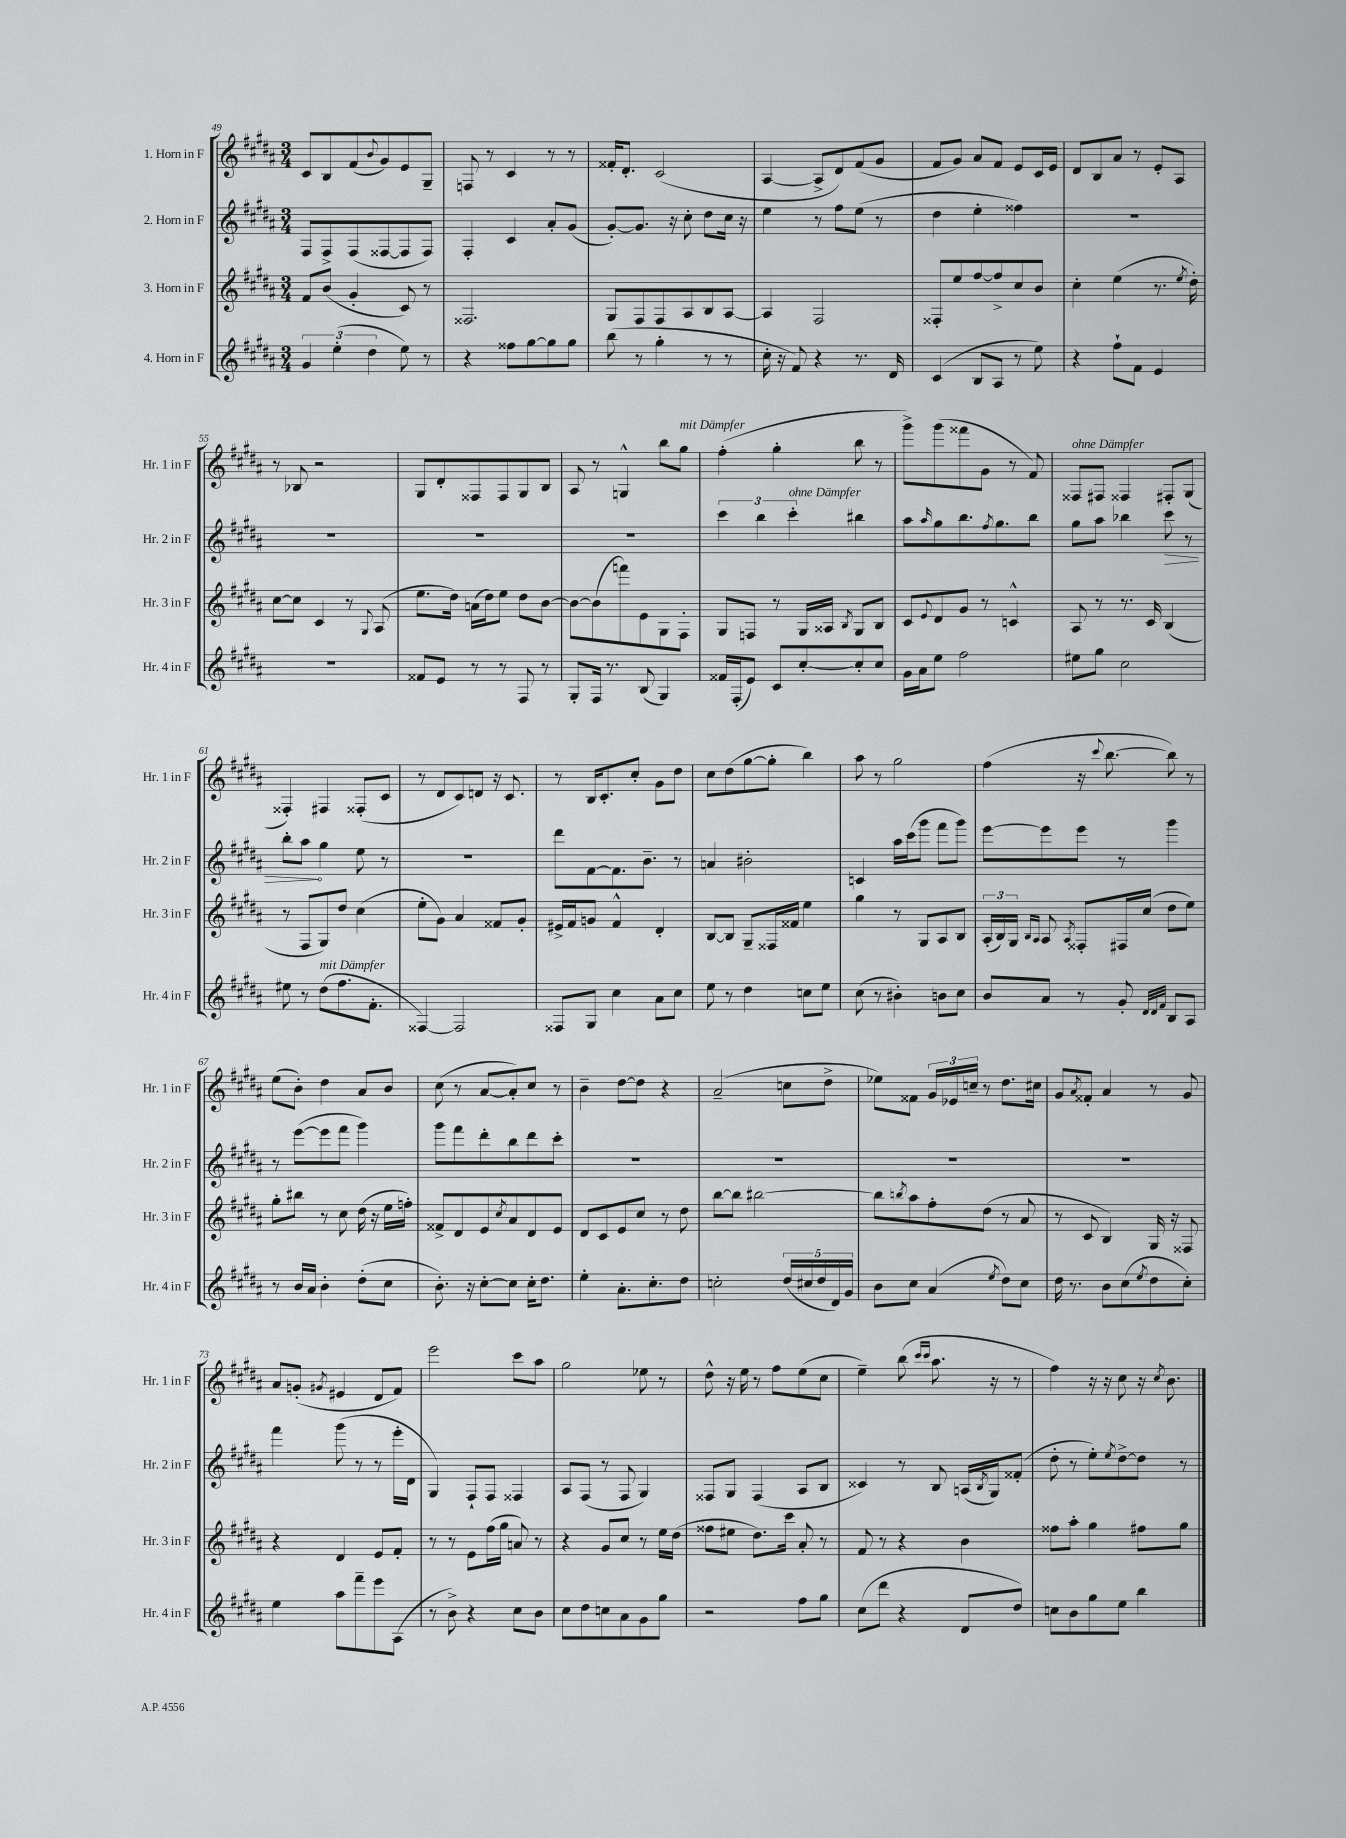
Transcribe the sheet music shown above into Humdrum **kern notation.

**kern	**kern	**kern	**kern
*staff4	*staff3	*staff2	*staff1
*clefG2	*clefG2	*clefG2	*clefG2
*k[f#c#g#d#a#]	*k[f#c#g#d#a#]	*k[f#c#g#d#a#]	*k[f#c#g#d#a#]
*M3/4	*M3/4	*M3/4	*M3/4
6g#/	8f#/L	8F#/L	8c#/L
.	(8b/J	8F#^/	8B/
(6ee'\	.	.	.
.	4g#'/	(8F#/	(8f#/
6dd#\	.	.	.
.	.	.	8qqb/
.	.	[8F##/	8g#/)
8ee\)	8c#/)	8F##/]	8e/
8r	8r	8F##/J)	8G#~/J
=	=	=	=
4r	2.F##/	4F#'/	8F/
.	.	.	8r
8ff##\L	.	4c#/	4c#/
[8gg#\	.	.	.
8gg#\]	.	8a#'/L	8r
8gg#\J	.	(8g#/J	8r
=	=	=	=
(8bb\	8G#/L	[8g#'/L)	16f##'/LK
.	.	.	8.d#'/J
8r	8F#/	8.g#/]J	.
4gg#'\	8F#/	.	(2c#/
.	.	16r	.
.	8A#/	8cc#'\	.
8r	8B/	8dd#\L	.
8r	[8A#/J	16cc#\Jk	.
.	.	16r	.
=	=	=	=
16cc#'\	4A#/]	4ee\	[4A#/
16r	.	.	.
8f#/)	.	.	.
4r	2F#/	8r	8A#^/]L
.	.	8ff#\L	8d#/)
8.r	.	(8ee\J	(8f#/
.	.	8r	8g#/J
16d#/	.	.	.
=	=	=	=
(4c#/	8F##'/L	4dd#\	8f#/L
.	8ee/	.	8g#/J)
8B/L	[8ff#/	4ee'\	8a#/L
8A#/J	8ff#^/]	.	8f#/J
8r	8cc#/	4ff##\)	8e/L
8ee\)	8b/J	.	16c#/L
.	.	.	16e/JJ
=	=	=	=
4r	4cc#'\	2.r	8d#/L
.	.	.	8B/
8ff#`\L	(4ee\	.	8a#/J
8f#\J	.	.	8r
4e/	8.r	.	8e'/L
.	.	.	8A#/J
.	8qee/	.	.
.	16dd#'\)	.	.
=	=	=	=
2.r	[8cc#\L	2.r	8r
.	8cc#\]J	.	8B-/
.	4c#/	.	2r
.	8r	.	.
.	8qqG#/	.	.
.	(8A#/	.	.
=	=	=	=
8f##/L	8.ee\L	2.r	8G#/L
8e/J	.	.	8d#'/
.	16dd#\Jk)	.	.
8r	(16a\LL	.	8F##/
.	16dd#\J)	.	.
8r	8ee\J	.	8F##/
8F#/	8dd#\L	.	8G#/
8r	[8b\J	.	8B/J
=	=	=	=
8G#'/L	8b\_L	2.r	8A#/
16F#/Jk	(8b\]	.	8r
8.r	.	.	.
.	8fff\)	.	4G^^/
(8B/	8e\	.	.
4G#/)	8G#\	.	8bb\L
.	8F#'\J	.	8gg#\J
=	=	=	=
16f##/LL	8G#/L	6ccc#\	(4ff#'\
(16F#'/J	.	.	.
8e/J)	8F/J	.	.
.	.	6bb\	.
8c#/L	8r	.	4gg#'\
.	.	6ccc#'\	.
[8cc#'/	16G#/LL	.	.
.	16A##/JJ	.	.
.	8qB/	.	.
8cc#'/]	8G#/L	4bb#\	8bb\
8cc#/J	8B/J	.	8r
=	=	=	=
16g#\LL	8c#/L	8aa#\L	8ggg#^\L)
16a#\J	.	.	.
.	8qqe/	16qqaa#/	.
8ee\J	8d#/	8gg#\	(8ggg#\
2ff#\	8g#/J	8.bb\	8fff##\
.	8r	.	8g#\J
.	.	8qff#/	.
.	.	8.gg#\	.
.	4c^^/	.	8r
.	.	8bb\J	8f#/)
=	=	=	=
8ee#\L	8A#/	8gg#\L	8F##/L
8gg#\J	8r	8aa#\J	8F#/J
2cc#\	8.r	4bb-\	4F##/
.	16c#/	.	.
.	(4B/	8ccc#\	8F#'/L
.	.	8r	(8G#/J
=	=	=	=
8ee#\	8r	8bb'\L	4F##'/)
8r	8F#/L	8aa#\J	.
(8dd#\L	8G#/)	4gg#\	4F#/
8.ff#\	8dd#/J	.	.
.	(4cc#\	8ee\	(8F##'/L
8.f#'\J	.	.	.
.	.	8r	8c#/J
=	=	=	=
[4F##/)	8ee'\L	2.r	8r
.	8g#\J)	.	8d#/L
2F##/]	4a#/	.	8c#/)
.	.	.	8d/J
.	8f##/L	.	16r
.	.	.	8.c#/
.	8g#'/J	.	.
=	=	=	=
8F##/L	16e#^/LL	8ddd#\L	8r
.	16f#/J	.	.
8G#/J	8g/J	[8f#\	16B/LK
.	.	.	8.c#'/
4cc#\	4f#^^/	8.f#\]	.
.	.	.	8cc#'/J
.	.	8.b~\J	.
8a#\L	4d#'/	.	8g#\L
8cc#\J	.	8r	8dd#\J
=	=	=	=
8ee\	[8B/L	4a/	8cc#\L
8r	8B/]J	.	(8dd#\
4dd#\	8G#~/L	2b#'\	[8gg#\
.	16F##/L	.	8gg#'\]J
.	16f##/JJ	.	.
8cc\L	4ee\	.	4bb\)
8ee\J	.	.	.
=	=	=	=
(8cc#\	4gg#\	4c/	8aa#\
8r	.	.	8r
4b#'\)	8r	16aa#\LL	2gg#\
.	.	(16ccc#\J	.
.	8G#/L	8ggg#\J	.
8b\L	8A#/	8fff#\L	.
8cc#\J	8B/J	8ggg#\J)	.
=	=	=	=
8b/L	(24A#'/LL	[8eee\L	(4ff#\
.	24B/)	.	.
.	24G#/JJ	.	.
.	16qqB/LL	.	.
.	16qqA#/JJ	.	.
8a#/J	8A#/	8eee\]	.
.	8qA#/	.	.
8r	8F##'/L	8eee\J	16r
.	.	.	8qqccc#/
.	.	.	[8.bb\
8g#'/	16F#/L	8r	.
.	(16cc#/JJ	.	.
32qqd#/LLL	.	.	.
32qqd#/	.	.	.
32qqf#/JJJ	.	.	.
8B/L	8dd#\L	4ggg#\	8bb\])
8A#/J	8ee\J)	.	8r
=	=	=	=
8r	8gg#'\L	8r	(8ee\L
16b/LL	8bb#\J	([8eee\L	8b'\J)
16a#/JJ	.	.	.
4b'\	8r	8eee\]	4dd#\
.	8cc#\	8fff#\J	.
(8dd#'\L	(16dd#\	4ggg#\)	8a#/L
.	16r	.	.
8cc#\J	16ee\LL	.	8b/J
.	16ff'\JJ)	.	.
=	=	=	=
8.b'\)	8f##^/L	8ggg#\L	(8cc#\
.	8d#/	8fff#\	8r
16r	.	.	.
[8cc#'\L	8e/	8ddd#'\	[8a#/L
.	8qcc#/	.	.
8cc#\]J	8a#/	8bb\	8a#'/])
16cc#'\LK	8d#/	8ddd#\	8cc#/J
8.dd#\J	.	.	.
.	8e/J	8ccc#'\J	8r
=	=	=	=
4ee'\	8d#/L	2.r	4b~\
.	8c#/	.	.
8.a#'\L	8e/	.	[8dd#\L
.	8cc#/J	.	8dd#\]J
8.cc#'\	.	.	.
.	8r	.	4r
8dd#\J	8dd#\	.	.
=	=	=	=
2cc'\	[8bb\L	2.r	(2a#~/
.	8bb\]J	.	.
.	[2bb#\	.	.
(20dd#/LL	.	.	8cc\L
20cc#/	.	.	.
20dd#/	.	.	.
.	.	.	8dd#^\J
20d#/)	.	.	.
20g#/JJ	.	.	.
=	=	=	=
8b\L	8bb#\]L	2.r	8ee-\L)
.	8qbb/	.	.
8cc#\J	8aa#\	.	8f##\J
(4a#/	8ff#'\	.	24g#/LL
.	.	.	24e-/
.	.	.	24cc~/JJ
.	(8dd#\J	.	8r
8qee/	.	.	.
8dd#\L)	8r	.	8.dd#\L
8cc#\J	8a#/	.	.
.	.	.	16cc#\Jk
=	=	=	=
16dd#\	8r	2.r	8g#/L
8.r	.	.	.
.	.	.	8qa#/
.	8c#/	.	8f##'/J
8b\L	4B/)	.	4a#/
(8cc#\	.	.	.
8qee/	.	.	.
8dd#\	16G#/	.	8r
.	16r	.	.
8cc#'\J)	8F##/	.	8g#/
=	=	=	=
4ee\	4r	4fff#\	8a#/L
.	.	.	(8g'/J
.	.	.	8qg#/
8aa#\L	4d#/	(8ggg#\	4e#/
8fff#~\	.	8r	.
8eee\	8e/L	8r	8d#/L
(8A#\J	8f#'/J	16eee'\LL	8f#/J)
.	.	16d#\JJ	.
=	=	=	=
8r	8r	4G#/)	2eee\
8b^\)	8r	.	.
4r	8e\L	8F#`/L	.
.	(16ff#\L	8F#/J	.
.	16gg#\JJ	.	.
8cc#\L	8a/)	4F##/	8ccc#\L
8b\J	8r	.	8aa#\J
=	=	=	=
8cc#\L	4r	8A#/L	2gg#\
8dd#\	.	(8F#/J	.
8cc\	8g#/L	8r	.
8a#\	8cc#/J	8F#/	.
8g#\	8r	4G#/)	8ee-\
8gg#\J	16ee\LL	.	8r
.	(16dd#\JJ	.	.
=	=	=	=
2r	8ff##\L	8F##/L	8dd#^^\
.	8ee#\J	8G#/J	16r
.	.	.	16ee\
.	8.dd#\L)	(4F##/	8r
.	.	.	8ff#\L
.	16ccc#\Jk	.	.
8ff#\L	8a#'/	8A#/L	(8ee\
8gg#\J	8r	8B/J	8cc#\J
=	=	=	=
(8cc#\L	8f#/	4c##/)	4ee~\)
8ddd#\J	8r	.	.
4r	4r	8r	(8bb\
.	.	.	16qqccc#/LL
.	.	.	16qqccc#/JJ
.	.	8B/	8.aa#\
8d#/L	4b\	(16A/LL	.
.	.	8qB/	.
.	.	16G#/J)	16r
8dd#/J)	.	(8f##'/J	8r
=	=	=	=
8cc\L	8ff##\L	8dd#'\	4ff#\)
8b\	8aa#'\J	8r	.
8gg#\	4gg#\	8ee'\L)	16r
.	.	.	16r
.	.	8qee/	.
8ee\J	.	[8dd#^\	8cc#\
4bb\	8ff#\L	8dd#\]J	16r
.	.	.	8qcc#/
.	.	.	8.b\
.	8gg#\J	8r	.
==	==	==	==
*-	*-	*-	*-
